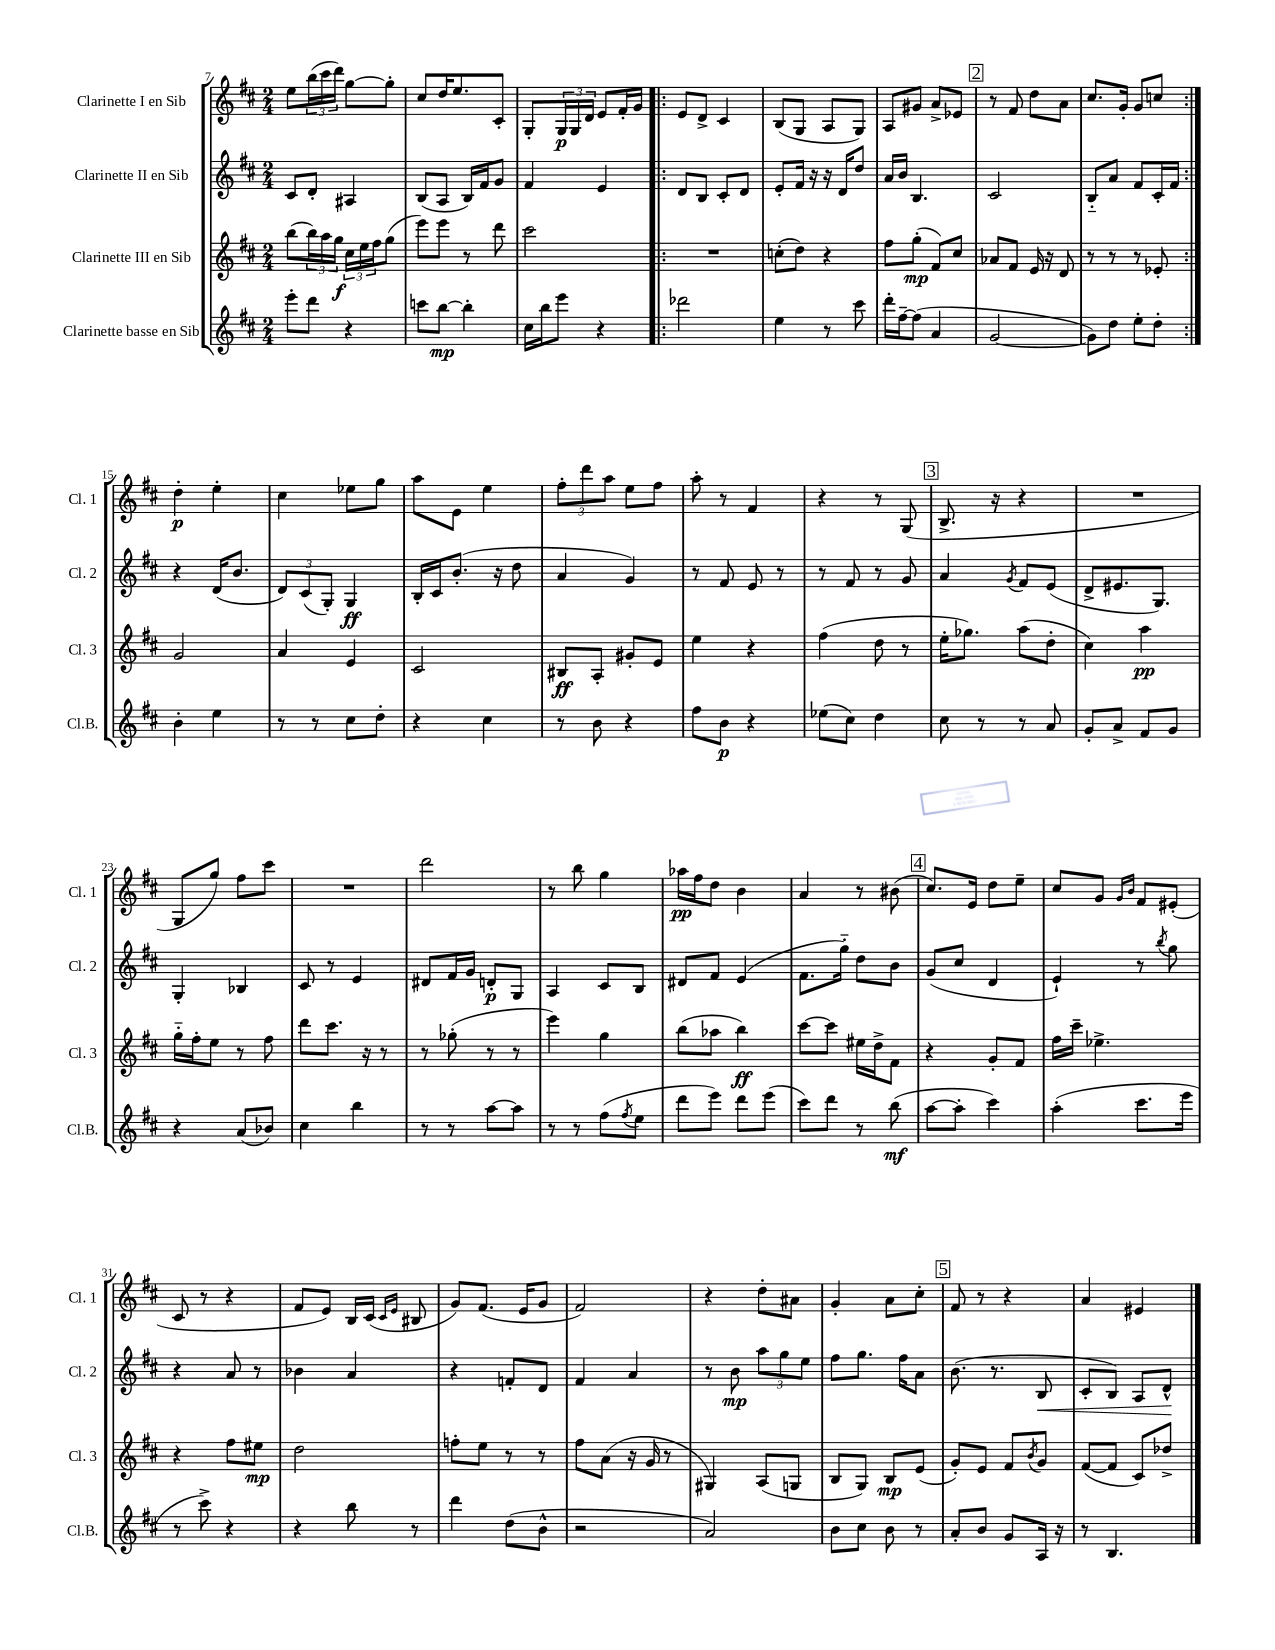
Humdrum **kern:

**kern	**kern	**kern	**kern
*staff4	*staff3	*staff2	*staff1
*clefG2	*clefG2	*clefG2	*clefG2
*k[f#c#]	*k[f#c#]	*k[f#c#]	*k[f#c#]
*M2/4	*M2/4	*M2/4	*M2/4
8eee'	(8bb	8c#	8ee
8ddd	24bb)	8d'	(24bb
.	24aa	.	24ccc#
.	24gg	.	24ddd)
4r	24cc#	4A#	[8gg
.	24ee	.	.
.	24ff#	.	.
.	(8gg	.	8gg']
=	=	=	=
8ccc	8eee)	(8B	8cc#
[8bb	8eee	8A	16dd
.	.	.	8.ee
4bb']	8r	16B)	.
.	.	16f#	.
.	8ddd	8g	8c#'
=	=	=	=
16cc#	2ccc#	4f#	8G'
16bb	.	.	.
8eee	.	.	24G
.	.	.	24G
.	.	.	24d
4r	.	4e	8e
.	.	.	16f#'
.	.	.	16g
=!|:	=!|:	=!|:	=!|:
2ddd-	2r	8d	8e
.	.	8B	8d^
.	.	8c#'	4c#
.	.	8d	.
=	=	=	=
4ee	(8cc'	8e'	(8B
.	8dd)	16f#	8G
.	.	16r	.
8r	4r	16r	8A
.	.	16d	.
8ccc#	.	8dd	8G)
=	=	=	=
16ddd'	8ff#	16a	8A
[16ff#~	.	16b	.
(8ff#]	(8gg'	4.B	8g#
4a	8f#)	.	8a^
.	8cc#	.	8e-
=	=	=	=
[2g	8a-	2c#	8r
.	8f#	.	8f#
.	16e	.	8dd
.	16r	.	.
.	8d	.	8a
=	=	=	=
8g])	8r	8B'~	8.cc#
8dd	8r	8a	.
.	.	.	16g'
8ee'	8r	8f#	8g
8dd'	8e-'	16c#'	8cc
.	.	16f#	.
=:|!	=:|!	=:|!	=:|!
4b'	2g	4r	4dd'
4ee	.	(16d	4ee'
.	.	8.b	.
=	=	=	=
8r	4a	12d)	4cc#
.	.	(12c#	.
8r	.	.	.
.	.	12G')	.
8cc#	4e	4G	8ee-
8dd'	.	.	8gg
=	=	=	=
4r	2c#	16B'	8aa
.	.	16c#	.
.	.	(8.b'	8e
4cc#	.	.	4ee
.	.	16r	.
.	.	8dd	.
=	=	=	=
8r	8B#	4a	12ff#'
.	.	.	12ddd
8b	8A'	.	.
.	.	.	12aa
4r	8g#'	4g)	8ee
.	8e	.	8ff#
=	=	=	=
8ff#	4ee	8r	8aa'
8b	.	8f#	8r
4r	4r	8e	4f#
.	.	8r	.
=	=	=	=
(8ee-	(4ff#	8r	4r
8cc#)	.	8f#	.
4dd	8dd	8r	8r
.	8r	8g	(8G
=	=	=	=
8cc#	16ee'	4a	8.B^
.	8.gg-)	.	.
8r	.	.	.
.	.	.	16r
.	.	8qg	.
8r	(8aa	8f#	4r
8a	8dd'	(8e	.
=	=	=	=
8g'	4cc#)	8d^	2r
8a^	.	8.e#	.
8f#	4aa	.	.
.	.	8.G)	.
8g	.	.	.
=	=	=	=
4r	16gg'~	4G'	8G
.	16ff#'	.	.
.	8ee	.	8gg)
(8a	8r	4B-	8ff#
8b-)	8ff#	.	8ccc#
=	=	=	=
4cc#	8ddd	8c#	2r
.	8.ccc#	8r	.
4bb	.	4e	.
.	16r	.	.
.	8r	.	.
=	=	=	=
8r	8r	8d#	2ddd
8r	(8gg-'	16f#	.
.	.	16g	.
[8aa	8r	8d'	.
8aa]	8r	8G	.
=	=	=	=
8r	4eee)	4A	8r
8r	.	.	8bb
(8ff#	4gg	8c#	4gg
8qff#	.	.	.
8ee	.	8B	.
=	=	=	=
8ddd	(8bb	8d#	16aa-
.	.	.	16ff#
8eee)	8aa-	8f#	8dd
8ddd	4bb)	(4e	4b
(8eee	.	.	.
=	=	=	=
8ccc#)	[8ccc#	8.f#	4a
8ddd	8ccc#]	.	.
.	.	16gg'~)	.
8r	16ee#	8dd	8r
.	16dd^	.	.
(8bb	8f#	8b	(8b#
=	=	=	=
[8aa	4r	(8g	8.cc#)
8aa']	.	8cc#	.
.	.	.	16e
4ccc#)	8g'	4d	8dd
.	8f#	.	8ee~
=	=	=	=
(4aa'	16ff#	4e`)	8cc#
.	16ccc#~	.	.
.	4.ee-^	.	8g
.	.	.	16qqg
.	.	.	16qqb
8.ccc#	.	8r	8f#
.	.	8qbb	.
.	.	8gg	(8e#'
16eee	.	.	.
=	=	=	=
8r	4r	4r	8c#
8ccc#^)	.	.	8r
4r	8ff#	8a	4r
.	8ee#	8r	.
=	=	=	=
4r	2dd	4b-	8f#
.	.	.	8e)
8bb	.	4a	16B
.	.	.	(16c#
.	.	.	16qqc#
.	.	.	16qqe
8r	.	.	8B#
=	=	=	=
4ddd	8ff'	4r	8g)
.	8ee	.	(8.f#
(8dd	8r	8f'	.
.	.	.	16e
8b^^	8r	8d	8g
=	=	=	=
2r	8ff#	4f#	2f#)
.	(8a	.	.
.	16r	4a	.
.	16g	.	.
.	8r	.	.
=	=	=	=
2a)	4G#)	8r	4r
.	.	8b	.
.	(8A	12aa	8dd'
.	.	12gg	.
.	8G	.	8a#
.	.	12ee	.
=	=	=	=
8b	8B	8ff#	4g'
8cc#	8G)	8.gg	.
8b	8B	.	8a
.	.	16ff#	.
8r	(8e	8a	8cc#'
=	=	=	=
8a'	8g')	(8.b	8f#
8b	8e	.	8r
.	.	8.r	.
8g	8f#	.	4r
.	8qb	.	.
16A	8g	8B	.
16r	.	.	.
=	=	=	=
8r	([8f#	8c#'	4a
4.B	8f#]	8B)	.
.	8c#)	8A	4e#
.	8dd-^	8d^^	.
==	==	==	==
*-	*-	*-	*-
